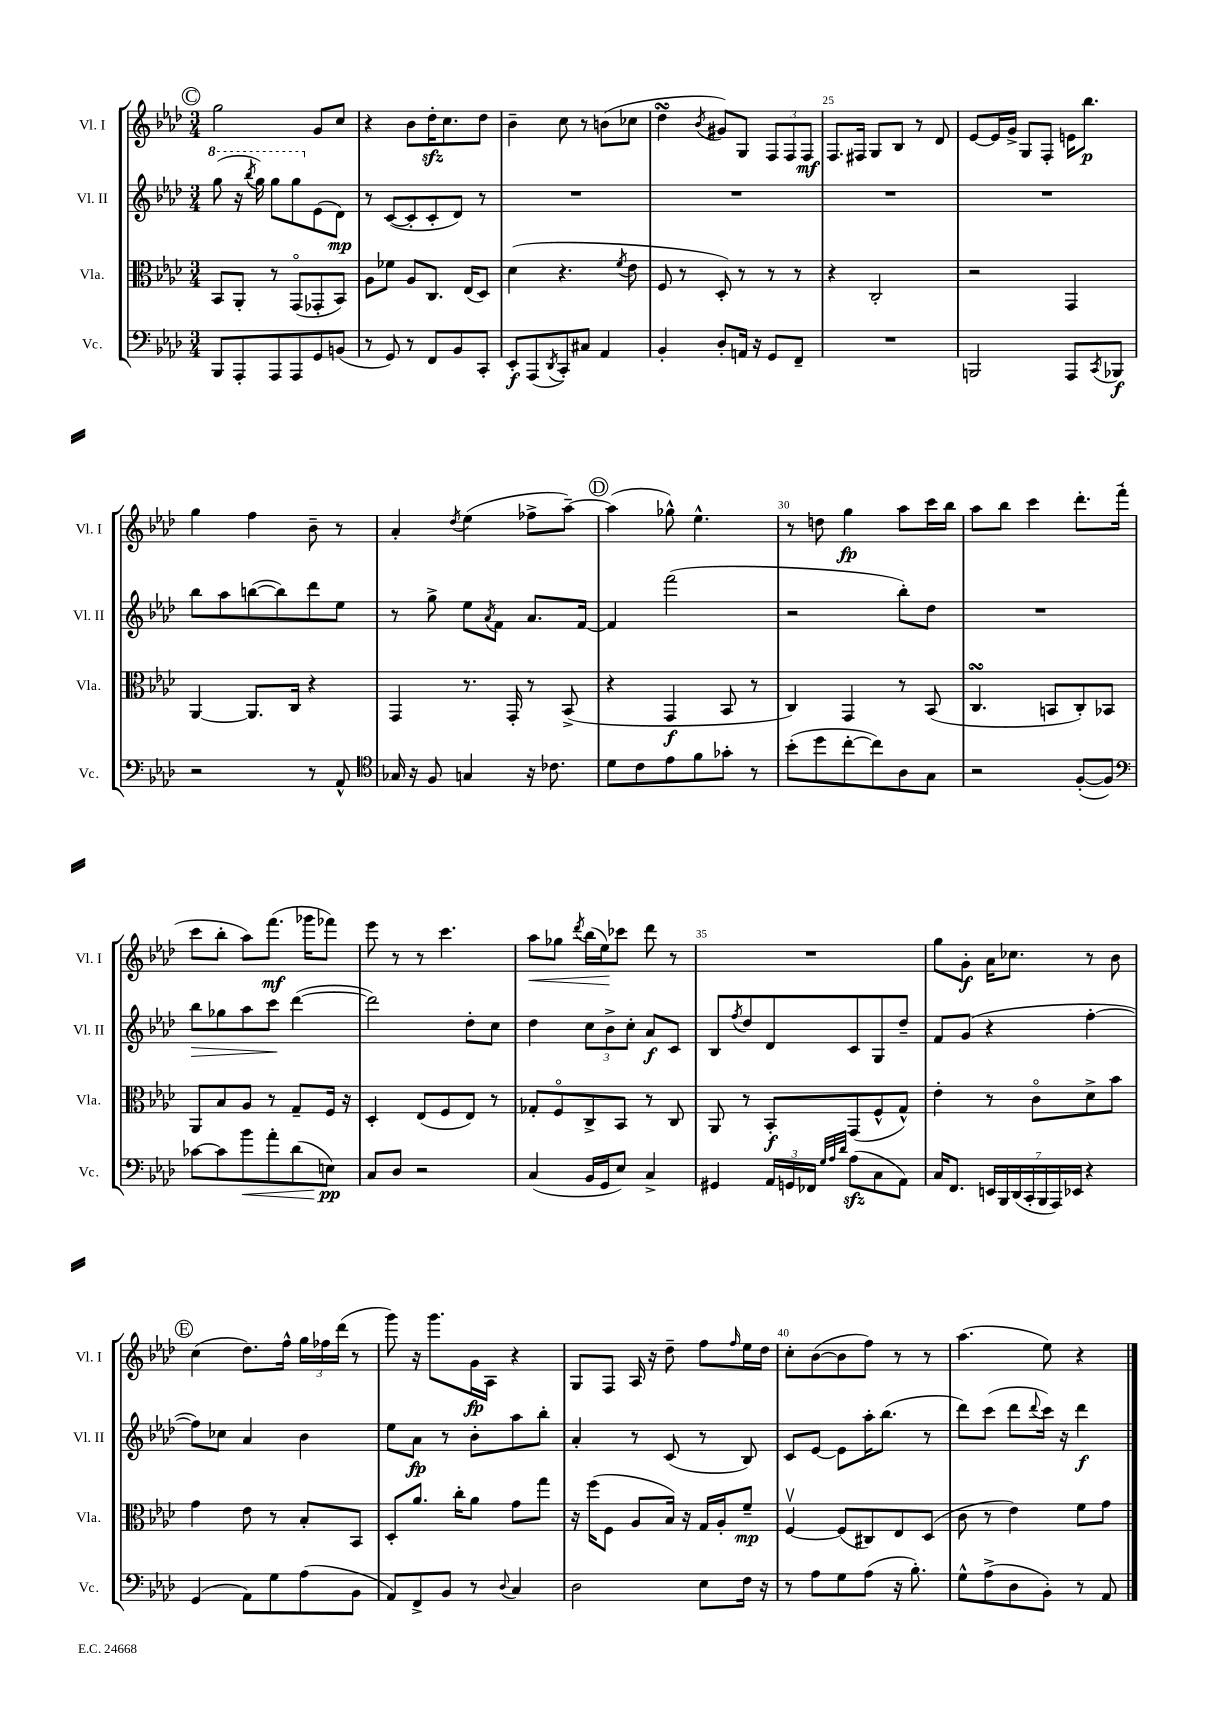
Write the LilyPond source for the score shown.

<<
\new StaffGroup <<
\new Staff = "s0" \with { instrumentName = "Vl. I" shortInstrumentName = "Vl. I" } {
    \clef treble \key aes \major \numericTimeSignature \time 3/4
    \mark \markup { \circle "C" } g''2 g'8 c''8 |
    r4 bes'8 des''16-.\sfz c''8. des''8 |
    bes'4-- c''8 r8 b'8( ces''8 |
    des''4\turn \acciaccatura { bes'8 } gis'8) g8 \tuplet 3/2 { f8 f8 f8\mf } |
    f8. fis16 g8 bes8 r8 des'8 |
    ees'8~ ees'16 g'16-> g8 f8-. e'16 bes''8.\p |
    g''4 f''4 bes'8-- r8 |
    aes'4-. \acciaccatura { des''8 } ees''4( fes''8-> aes''8~--) |
    \mark \markup { \circle "D" } aes''4( ges''8-^) ees''4.-^ |
    r8 d''8 g''4\fp aes''8 c'''16 bes''16 |
    aes''8 bes''8 c'''4 des'''8.-. f'''16-.( |
    c'''8 bes''8-. aes''8) f'''8.\mf( ges'''16 fes'''8) |
    ees'''8 r8 r8 c'''4. |
    aes''8\< ges''8 \acciaccatura { des'''8 } bes''16( ees''16\!) ces'''8 des'''8 r8 |
    R2. |
    g''8 g'8-.\f aes'16 ces''8. r8 bes'8 |
    \mark \markup { \circle "E" } c''4( des''8.) f''16-^ \tuplet 3/2 { g''16 fes''16 des'''16( } r8 |
    g'''8) r16 g'''8. g'16\fp aes16 r4 |
    g8 f8 aes16 r16 des''8-- f''8 \grace { f''16 } ees''16 des''16 |
    c''8-. bes'8~( bes'8 f''8) r8 r8 |
    aes''4.( ees''8) r4 \bar "|." |
}
\new Staff = "s1" \with { instrumentName = "Vl. II" shortInstrumentName = "Vl. II" } {
    \clef treble \key aes \major \numericTimeSignature \time 3/4
    \mark \markup { \circle "C" } \ottava #1 g'''8( r16 \acciaccatura { bes'''8 } g'''16) g'''8 g'''8 \ottava #0 ees'8( des'8\mp) |
    r8 c'8~( c'8-. c'8-. des'8) r8 |
    R2. |
    R2. |
    R2. |
    R2. |
    bes''8 aes''8 b''8~( b''8) des'''8 ees''8 |
    r8 g''8-> ees''8 \acciaccatura { aes'8 } f'8 aes'8. f'16~ |
    \mark \markup { \circle "D" } f'4 f'''2( |
    r2 bes''8-.) des''8 |
    R2. |
    bes''8\> ges''8 aes''8 c'''8\! des'''4~( |
    des'''2) des''8-. c''8 |
    des''4 \tuplet 3/2 { c''8 bes'8-> c''8-. } aes'8\f c'8 |
    bes8 \acciaccatura { f''8 } des''8 des'8 c'8 g8 des''8-- |
    f'8 g'8( r4 f''4~-. |
    \mark \markup { \circle "E" } f''8) ces''8 aes'4 bes'4 |
    ees''8 aes'8\fp r8 bes'8-. aes''8 bes''8-. |
    aes'4-. r8 c'8( r8 bes8) |
    c'8 ees'8~ ees'8 aes''16-. bes''8.( r8 |
    des'''8) c'''8( des'''8 \appoggiatura { des'''8 } c'''16) r16 des'''4\f \bar "|." |
}
\new Staff = "s2" \with { instrumentName = "Vla." shortInstrumentName = "Vla." } {
    \clef alto \key aes \major \numericTimeSignature \time 3/4
    \mark \markup { \circle "C" } bes,8 aes,8-. r8 g,8\flageolet( ges,8-. bes,8) |
    aes8 fes'8 aes8 c8. ees16( des8) |
    des'4( r4. \acciaccatura { f'8 } ees'8 |
    f8 r8 des8-.) r8 r8 r8 |
    r4 c2-. |
    r2 g,4 |
    aes,4~ aes,8. c16 r4 |
    g,4 r8. g,16-. r8 bes,8->( |
    \mark \markup { \circle "D" } r4 g,4\f bes,8 r8 |
    c4) g,4 r8 bes,8( |
    c4.\turn b,8 c8-.) bes,8 |
    aes,8 bes8 aes8 r8 g8-- f16 r16 |
    des4-. ees8( f8 ees8) r8 |
    ges8-. f8\flageolet c8-> bes,8 r8 c8 |
    aes,8 r8 bes,8-.\f g,8( f8-^ g8-^) |
    ees'4-. r8 c'8\flageolet des'8-> bes'8 |
    \mark \markup { \circle "E" } g'4 ees'8 r8 bes8-. bes,8 |
    des8-. aes'8. c''16-. aes'8 g'8 g''8 |
    r16 f''16( f8 aes8 bes16) r16 g16 aes16-. f'8--\mp |
    f4~\upbow f8( cis8) ees8 des8( |
    c'8 r8 ees'4) f'8 g'8 \bar "|." |
}
\new Staff = "s3" \with { instrumentName = "Vc." shortInstrumentName = "Vc." } {
    \clef bass \key aes \major \numericTimeSignature \time 3/4
    \mark \markup { \circle "C" } bes,,8 aes,,8-. aes,,8 aes,,8 g,8 b,8( |
    r8 g,8) r8 f,8 bes,8 c,8-. |
    ees,8-.\f aes,,8( \acciaccatura { des,8 } c,8-.) cis8 aes,4 |
    bes,4-. des8-. a,16 r16 g,8 f,8-- |
    R2. |
    b,,2 aes,,8 \acciaccatura { c,8 } bes,,8\f |
    r2 r8 aes,8-^ |
    \clef tenor ges16 r16 f8 g4 r16 ces'8. |
    \mark \markup { \circle "D" } des'8 c'8 ees'8 f'8 ges'8-. r8 |
    bes'8-.( des''8 c''8~-. c''8) aes8 g8 |
    r2 f8~-.( f8) |
    \clef bass ces'8~ ces'8 bes'8\< aes'8-. des'8( e8\pp\!) |
    c8 des8 r2 |
    c4( bes,16 g,16 ees8) c4-> |
    gis,4 \tuplet 3/2 { aes,16 g,16 fes,16 } \grace { g32 aes32 des'32 } aes8\sfz( c8 aes,8) |
    c16 f,8. \tuplet 7/4 { e,16 bes,,16 des,16( c,16-. bes,,16 aes,,16) ees,16 } r4 |
    \mark \markup { \circle "E" } g,4( aes,8) g8 aes8( bes,8 |
    aes,8) f,8-> bes,8 r8 \appoggiatura { des8 } c4 |
    des2 ees8 f16 r16 |
    r8 aes8 g8 aes8( r16 bes8.-.) |
    g8-^ aes8->( des8 bes,8-.) r8 aes,8 \bar "|." |
}
>>
>>
\layout { \context { \Score currentBarNumber = #21 \override BarNumber.break-visibility = ##(#f #t #t) barNumberVisibility = #(every-nth-bar-number-visible 5) } }
